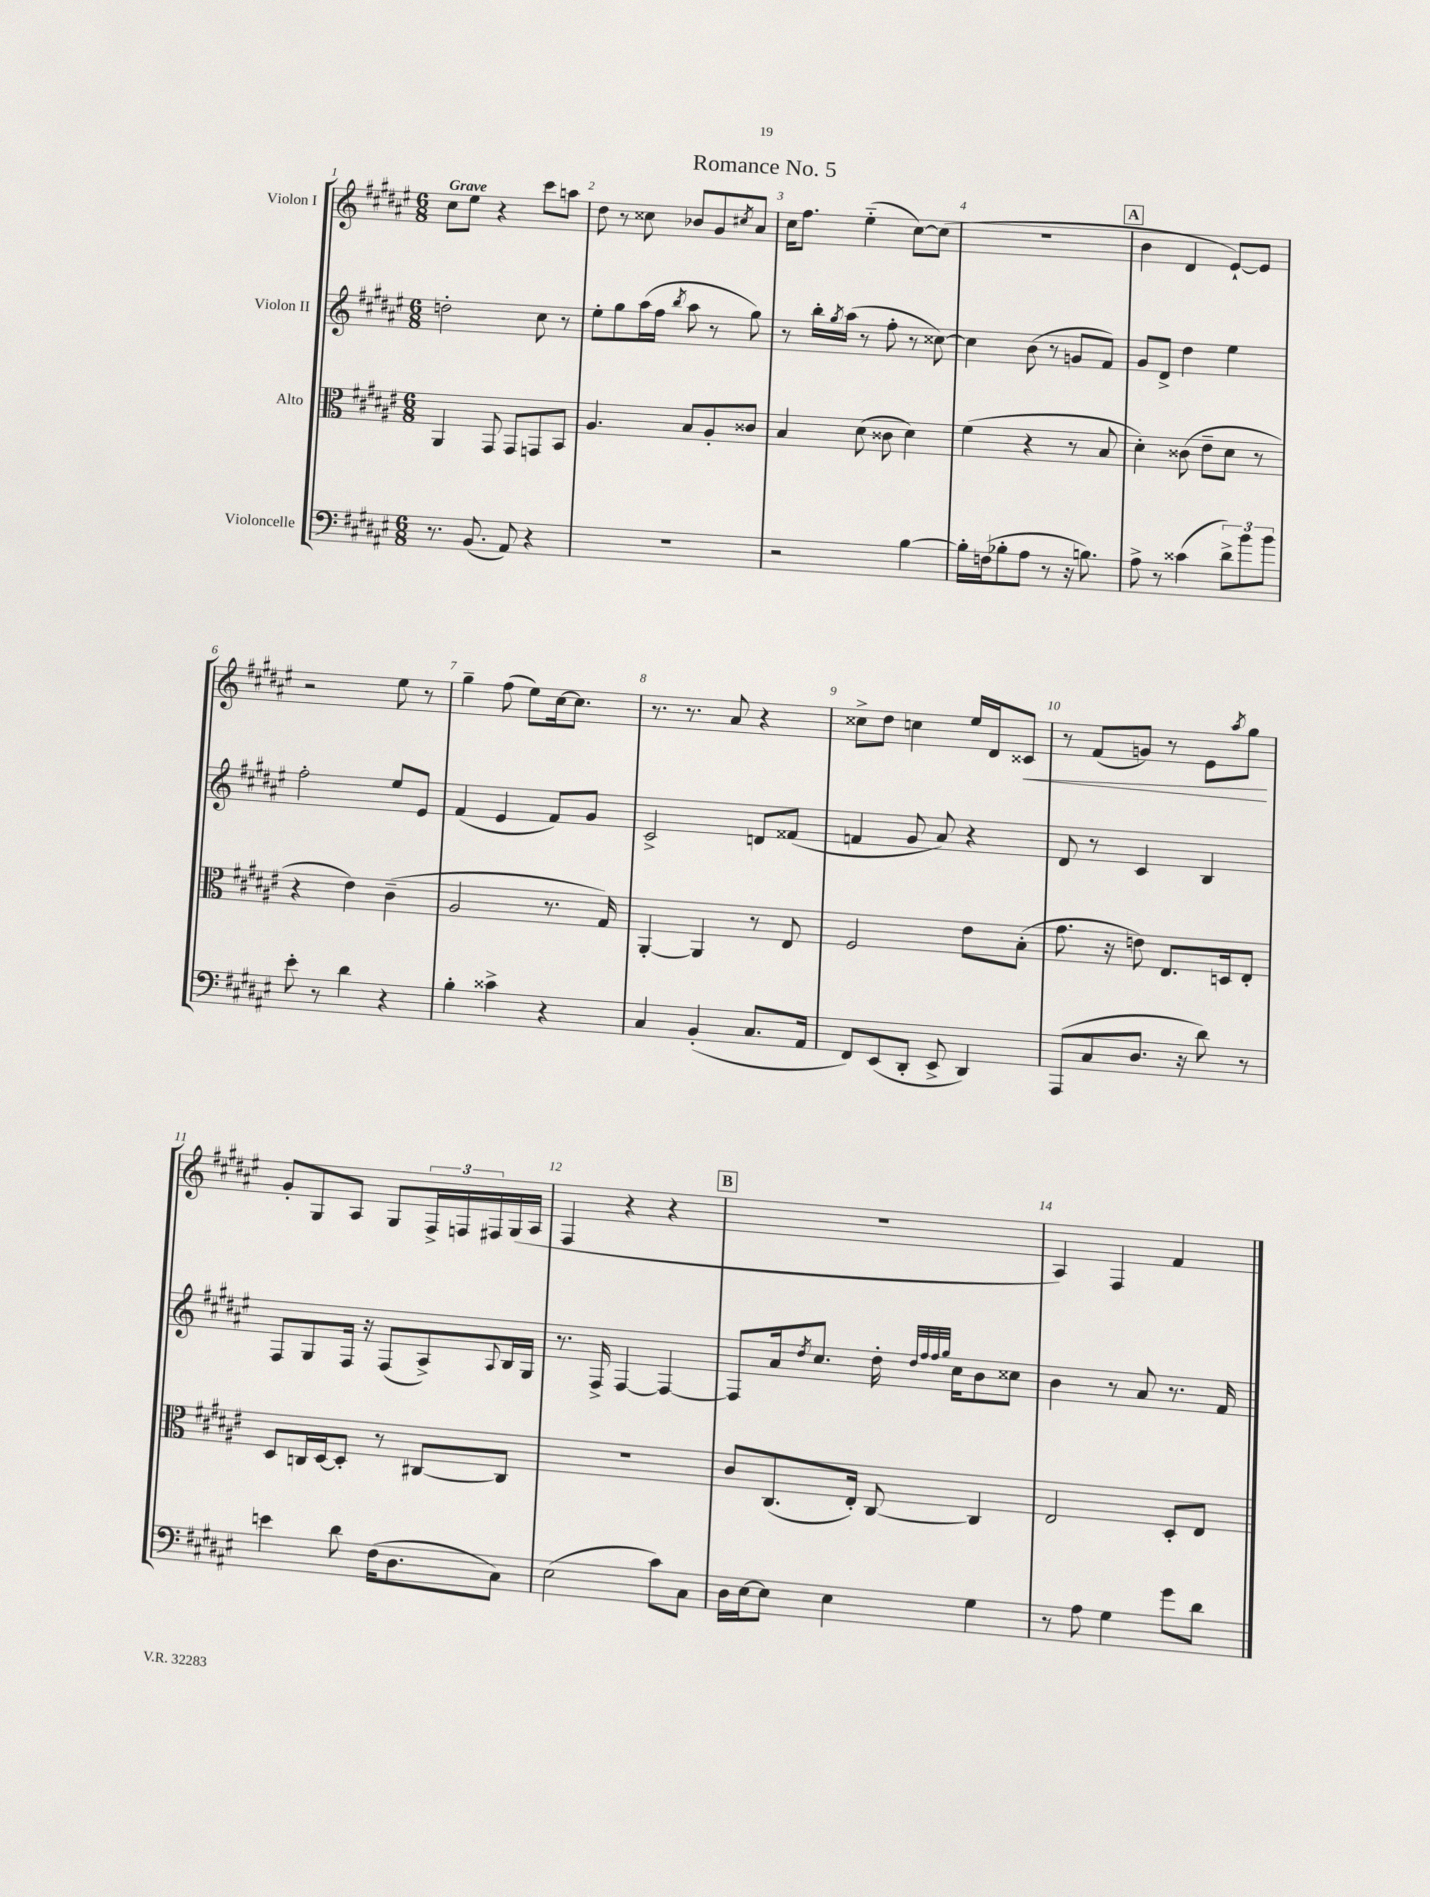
\header { title = "Romance No. 5" }
<<
\new StaffGroup <<
\new Staff = "s0" \with { instrumentName = "Violon I" } {
    \clef treble \key fis \major \numericTimeSignature \time 6/8 \tempo "Grave"
    cis''8 eis''8 r4 cis'''8 a''8 |
    dis''8 r8 cisis''8 bes'8 gis'8 \acciaccatura { cis''8 } ais'8 |
    cis''16 fis''8. eis''4-_( cis''8~) cis''8( |
    R2. |
    \mark \markup { \box "A" } b'4 dis'4 eis'8~-!) eis'8 |
    r2 eis''8 r8 |
    gis''4-- fis''8( eis''8) cis''16~ cis''8. |
    r8. r8. ais'8 r4 |
    cisis''8-> dis''8 c''4 eis''16 dis'16 cisis'8\< |
    r8 fis'8( g'8) r8 eis'8 \acciaccatura { ais''8 } gis''8\! |
    gis'8-. gis8 ais8 gis8 \tuplet 3/2 { fis16-> f16 fis16 } gis16( ais16 |
    fis4 r4 r4 |
    \mark \markup { \box "B" } R2. |
    ais4) fis4 fis'4 \bar "|." |
}
\new Staff = "s1" \with { instrumentName = "Violon II" } {
    \clef treble \key fis \major \numericTimeSignature \time 6/8
    d''2-. cis''8 r8 |
    eis''8-. gis''8 ais''16( fis''16 \acciaccatura { b''8 } ais''8 r8 gis''8) |
    r8 b''16-. \acciaccatura { gis''8 } ais''16( r8 fis''8-. r8 cisis''8~) |
    cisis''4 b'8( r8 g'8 fis'8) |
    \mark \markup { \box "A" } gis'8 dis'8-> dis''4 eis''4 |
    fis''2-. eis''8 eis'8 |
    fis'4( eis'4 fis'8) gis'8 |
    cis'2-> d'8 fisis'8( |
    f'4 gis'8 ais'8) r4 |
    dis'8 r8 cis'4 b4 |
    fis8 gis8 fis16 r16 fis8( ais8->) \appoggiatura { ais8 } b16 gis16 |
    r8. fis16-> fis4~ fis4~ |
    \mark \markup { \box "B" } fis8 ais'16 \acciaccatura { dis''8 } cis''8. dis''16-. \grace { dis''32 fis''32 fis''32 gis''32 } cis''16 b'8 cisis''8 |
    b'4 r8 ais'8 r8. fis'16 \bar "|." |
}
\new Staff = "s2" \with { instrumentName = "Alto" } {
    \clef alto \key fis \major \numericTimeSignature \time 6/8
    ais,4 gis,8 gis,8 g,8 b,8 |
    ais4. b8 ais8-. cisis'8 |
    b4 dis'8( cisis'8 dis'4) |
    fis'4( r4 r8 b8 |
    \mark \markup { \box "A" } dis'4-.) cisis'8( eis'8-- dis'8 r8 |
    r4 eis'4) cis'4--( |
    ais2 r8. gis16) |
    ais,4~-. ais,4 r8 eis8 |
    fis2 eis'8 b8-.( |
    gis'8. r16 e'8) eis8. d16 eis8-. |
    dis8 c16 dis16~ dis8-. r8 cis8~ cis8 |
    R2. |
    \mark \markup { \box "B" } cis'8 cis8.( eis16-.) cis8~ cis4 |
    eis2 dis8-. eis8 \bar "|." |
}
\new Staff = "s3" \with { instrumentName = "Violoncelle" } {
    \clef bass \key fis \major \numericTimeSignature \time 6/8
    r8. b,8.( ais,8) r4 |
    R2. |
    r2 b4~ |
    b16-. f16( bes8-. ais8 r8 r16 b8.) |
    \mark \markup { \box "A" } ais8-> r8 cisis'4( \tuplet 3/2 { dis'8->) b'8 b'8 } |
    eis'8-. r8 dis'4 r4 |
    b4-. cisis'4-> r4 |
    cis4 b,4-.( cis8. ais,16 |
    fis,8) eis,8( dis,8-. eis,8-> dis,4) |
    ais,,8( cis8 dis8. r16 dis'8) r8 |
    e'4 dis'8 fis16( dis8. cis8) |
    eis2( cis'8) cis8 |
    \mark \markup { \box "B" } dis16 eis16~ eis8 eis4 gis4 |
    r8 ais8 gis4 gis'8 dis'8 \bar "|." |
}
>>
>>
\layout { \context { \Score \override BarNumber.break-visibility = ##(#f #t #t) barNumberVisibility = #all-bar-numbers-visible } }
